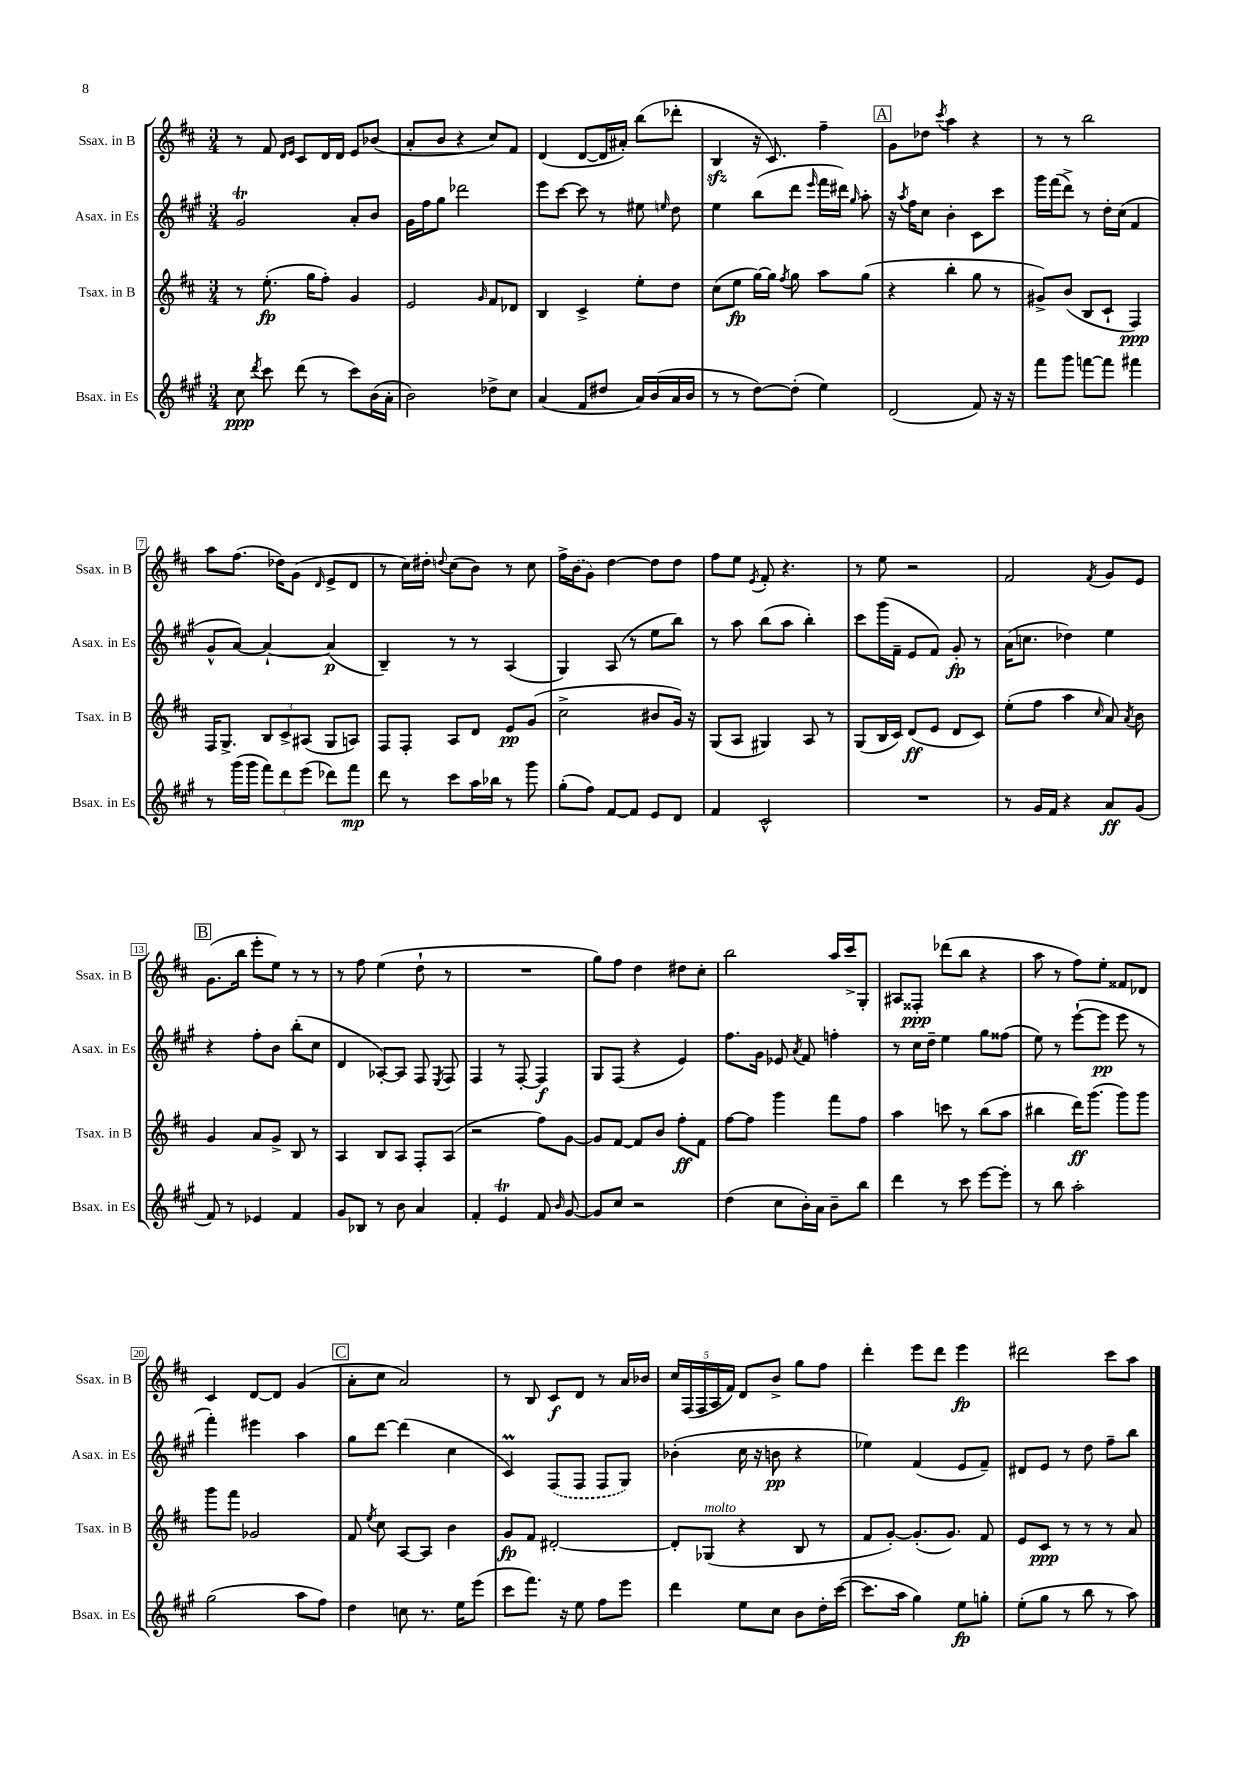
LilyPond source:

<<
\new StaffGroup <<
\new Staff = "s0" \with { instrumentName = "Ssax. in B" shortInstrumentName = "Ssax. in B" } {
    \clef treble \key d \major \numericTimeSignature \time 3/4
    \autoBeamOff r8 fis'8 \grace { d'16[ e'16] } cis'8[ d'16 d'16] e'8[ bes'8]( |
    a'8[-. b'8] r4 cis''8[) fis'8] |
    d'4( d'8[~ d'16 ais'16]-.) b''8[( des'''8]-. |
    b4\sfz r16 cis'8.) fis''4-- |
    \mark \markup { \box "A" } g'8[ des''8] \acciaccatura { cis'''8 } a''4 r4 |
    r8 r8 b''2 |
    a''8[ fis''8.]( des''16[) g'8]( \grace { d'16 } e'8[-> d'8] |
    r8 cis''16[) dis''16]-. \appoggiatura { d''8 } cis''8[( b'8]) r8 cis''8 |
    fis''16[-> \once \slurDashed b'16( g'8]) d''4~ d''8[ d''8] |
    fis''8[ e''8] \acciaccatura { e'8 } fis'8-. r4. |
    r8 e''8 r2 |
    fis'2 \acciaccatura { fis'8 } g'8[ e'8] |
    \mark \markup { \box "B" } g'8.[( b''16] e'''8[-. e''8]) r8 r8 |
    r8 fis''8 e''4( d''8-! r8 |
    R2. |
    g''8[) fis''8] d''4 dis''8[ cis''8]-. |
    b''2 a''16[ cis'''16-> g8]-. |
    ais8[ fisis8]-.\ppp des'''8[( b''8] r4 |
    a''8 r8 fis''8[) e''8]-. fisis'8[ des'8] |
    cis'4 d'8[~ d'8] g'4( |
    \mark \markup { \box "C" } a'8[-. cis''8] a'2) |
    r8 b8 cis'8[\f d'8] r8 a'16[ bes'16] |
    \tuplet 5/4 { cis''16[ fis16( fis16 a16 fis'16]) } d'8[ b'8]-> g''8[ fis''8] |
    d'''4-. e'''8[ d'''8] e'''4\fp |
    dis'''2 cis'''8[ a''8] \bar "|." |
}
\new Staff = "s1" \with { instrumentName = "Asax. in Es" shortInstrumentName = "Asax. in Es" } {
    \clef treble \key a \major \numericTimeSignature \time 3/4
    \autoBeamOff gis'2\trill a'8[-. b'8] |
    gis'16[ fis''16 gis''8] des'''2 |
    e'''8[ cis'''8]~ cis'''8 r8 eis''8 \grace { e''16 } d''8 |
    e''4 b''8[( d'''8] \grace { e'''16 } fis'''16[ dis'''16]) \grace { gis''16 } a''8-. |
    \mark \markup { \box "A" } r16 \acciaccatura { a''8 } fis''16[ cis''8] b'4-. cis'8[ cis'''8] |
    gis'''16[ fis'''16( d'''8]->) r8 d''16[-. cis''16]( fis'4 |
    gis'8[-^ a'8]~) a'4~-! a'4\p( |
    b4--) r8 r8 a4( |
    gis4) a8( r8 e''8[ b''8]) |
    r8 a''8 b''8[( a''8] b''4-.) |
    cis'''8[ gis'''16( fis'16]-- e'8[ fis'8]) gis'8-.\fp r8 |
    a'16[( c''8.] des''4) e''4 |
    \mark \markup { \box "B" } r4 fis''8[-. b'8] b''8[-.( cis''8] |
    d'4 aes8[~-.) aes8] fis8 \acciaccatura { e8 } fis8 |
    fis4 r8 fis8~-. fis4\f |
    gis8[ fis8]( r4 e'4) |
    fis''8.[ gis'16] ees'8 \acciaccatura { a'8 } fis'8 f''4-. |
    r8 cis''16[ d''16]-- e''4 gis''8[ fisis''8]( |
    e''8) r8 e'''8[~-!( e'''8]\pp e'''8 r8 |
    fis'''4-.) eis'''4 a''4 |
    \mark \markup { \box "C" } gis''8[ d'''8]~ d'''4( cis''4 |
    cis'4\prall) \once \slurDashed fis8[( fis8] fis8[ gis8]) |
    bes'4-.( cis''16 r16 b'8\pp r4 |
    ees''4) fis'4( e'8[ fis'8]--) |
    dis'8[ e'8] r8 d''8 fis''8[-- b''8] \bar "|." |
}
\new Staff = "s2" \with { instrumentName = "Tsax. in B" shortInstrumentName = "Tsax. in B" } {
    \clef treble \key d \major \numericTimeSignature \time 3/4
    \autoBeamOff r8 e''8.-.\fp( g''16[ fis''8]-.) g'4 |
    e'2 \grace { g'16 } fis'8[ des'8] |
    b4 cis'4-> e''8[-. d''8] |
    cis''8[( e''8]\fp g''16[~) g''16] \acciaccatura { fis''8 } g''8 a''8[ g''8]( |
    \mark \markup { \box "A" } r4 b''4-. g''8 r8 |
    gis'8[->) b'8]( b8[ cis'8]-! fis4\ppp) |
    fis16[ g8.]-> \tuplet 3/2 { b8[ cis'8-> ais8]( } g8[ a8]) |
    fis8[ fis8]-. a8[ d'8] e'8[\pp g'8]( |
    cis''2-> bis'8[ g'16]) r16 |
    g8[( a8] gis4) a8 r8 |
    g8[( b16 cis'16]) d'8[\ff( e'8] d'8[ cis'8]) |
    e''8[-.( fis''8] a''4 \grace { cis''16 } a'8) \acciaccatura { a'8 } b'8 |
    \mark \markup { \box "B" } g'4 a'8[ g'8]-> b8 r8 |
    a4 b8[ a8] fis8[-. a8]( |
    r2 fis''8[) g'8]~ |
    g'8[ fis'8]~ fis'8[ b'8] fis''8[-.\ff fis'8] |
    fis''8[~ fis''8] g'''4 fis'''8[ fis''8] |
    a''4 c'''8 r8 b''8[( a''8] |
    bis''4 d'''16[\ff) g'''8.]( g'''8[) g'''8] |
    g'''8[ fis'''8] ges'2 |
    \mark \markup { \box "C" } fis'8 \acciaccatura { e''8 } cis''8 a8[~ a8] b'4 |
    g'8[\fp fis'8] dis'2~-. |
    dis'8[-. ges8]^\markup { \italic "molto" }( r4 b8 r8 |
    fis'8[ g'8]~-.) g'8.[-.( g'8.]) fis'8 |
    e'8[ cis'8]\ppp r8 r8 r8 a'8 \bar "|." |
}
\new Staff = "s3" \with { instrumentName = "Bsax. in Es" shortInstrumentName = "Bsax. in Es" } {
    \clef treble \key a \major \numericTimeSignature \time 3/4
    \autoBeamOff cis''8\ppp \acciaccatura { d'''8 } cis'''8 d'''8( r8 cis'''8[) b'16( a'16]-. |
    b'2) des''8[-> cis''8] |
    a'4( fis'8[ dis''8] a'16[) b'16( a'16 b'16] |
    r8 r8 d''8[~) d''8]-.( e''4) |
    \mark \markup { \box "A" } d'2( fis'8) r16 r16 |
    fis'''8[ gis'''8] f'''8[~ f'''8] fis'''4 |
    r8 gis'''16[( gis'''16] \tuplet 3/2 { fis'''8[) d'''8 e'''8]( } des'''8[) fis'''8]\mp |
    d'''8 r8 cis'''8[ a''16 bes''16] r8 gis'''8 |
    gis''8[-.( fis''8]) fis'8[~ fis'8] e'8[ d'8] |
    fis'4 cis'2-^ |
    R2. |
    r8 gis'16[ fis'16] r4 a'8[\ff gis'8]( |
    \mark \markup { \box "B" } fis'8) r8 ees'4 fis'4 |
    gis'8[ bes8] r8 b'8 a'4 |
    fis'4-. e'4\trill fis'8 \grace { b'16 } gis'8~ |
    gis'8[ cis''8] r2 |
    d''4( cis''8[ b'16-.) a'16] b'8[-- b''8] |
    d'''4 r8 cis'''8 e'''8[~ e'''8]-. |
    r8 b''8 a''2-. |
    gis''2( a''8[ fis''8]) |
    \mark \markup { \box "C" } d''4 c''8 r8. e''16[ e'''8]( |
    cis'''8[ fis'''8.]) r16 e''8 fis''8[ e'''8] |
    d'''4 e''8[ cis''8] b'8[ d''16-. cis'''16]~( |
    cis'''8.[ a''16] gis''4) e''8[\fp g''8]-. |
    e''8[-.( gis''8] r8 b''8 r8 a''8) \bar "|." |
}
>>
>>
\layout { \context { \Score \override BarNumber.stencil = #(make-stencil-boxer 0.1 0.3 ly:text-interface::print) } }
